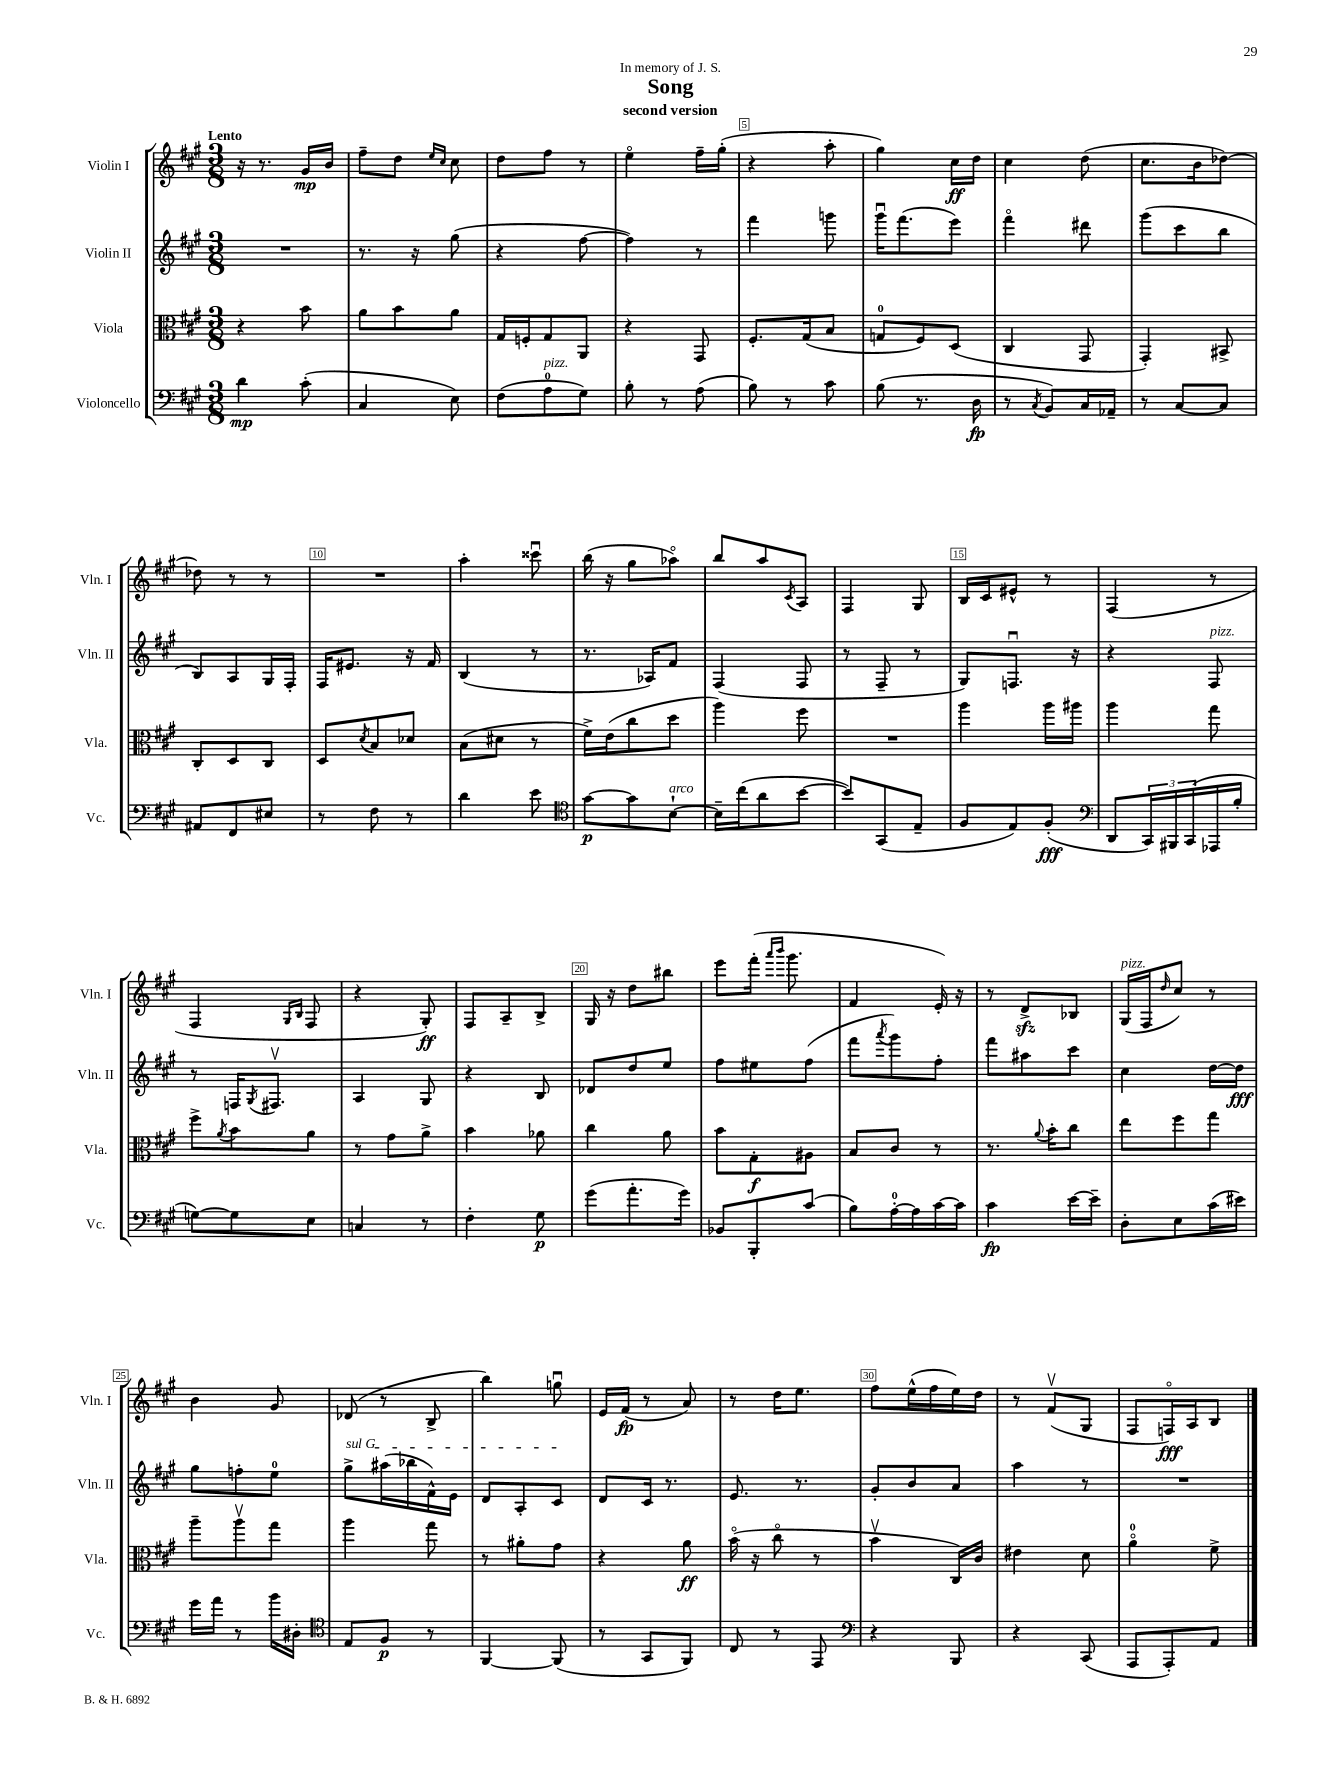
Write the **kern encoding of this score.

**kern	**dynam	**kern	**dynam	**kern	**dynam	**kern	**dynam
*part4	*part4	*part3	*part3	*part2	*part2	*part1	*part1
*staff4	*staff4	*staff3	*staff3	*staff2	*staff2	*staff1	*staff1
*I"Violoncello	*	*I"Viola	*	*I"Violin II	*	*I"Violin I	*
*I'Vc.	*	*I'Vla.	*	*I'Vln. II	*	*I'Vln. I	*
*clefF4	*	*clefC3	*	*clefG2	*	*clefG2	*
*k[f#c#g#]	*	*k[f#c#g#]	*	*k[f#c#g#]	*	*k[f#c#g#]	*
*M3/8	*	*M3/8	*	*M3/8	*	*M3/8	*
=1	=1	=1	=1	=1	=1	=1	=1
!	!	!	!	!	!	!LO:TX:a:B:t=Lento	!
4d\	mp	4r	.	4.r	.	16r	.
.	.	.	.	.	.	8.r	.
(8c#'\	.	8b\	.	.	.	16g#/LL	mp
.	.	.	.	.	.	16b/JJ	.
=2	=2	=2	=2	=2	=2	=2	=2
4C#/	.	8a\L	.	8.r	.	8ff#~\L	.
.	.	8b\	.	.	.	8dd\J	.
.	.	.	.	16r	.	.	.
.	.	.	.	.	.	16qqee/LL	.
.	.	.	.	.	.	16qqcc#/JJ	.
8E\)	.	8a\J	.	(8gg#\	.	8cc#\	.
=3	=3	=3	=3	=3	=3	=3	=3
(8F#\L	.	16G#/LL	.	4r	.	8dd\L	.
.	.	16Fn'/J	.	.	.	.	.
!LO:TX:a:i:t=pizz.	!	!	!	!	!	!	!
8A\	.	8G#/	.	.	.	8ff#\J	.
8G#\J)	.	8AA/J	.	[8ff#\	.	8r	.
=4	=4	=4	=4	=4	=4	=4	=4
8B'\	.	4r	.	4ff#\])	.	4ee\	.
8r	.	.	.	.	.	.	.
(8A\	.	8GG#/	.	8r	.	16ff#~\LL	.
.	.	.	.	.	.	(16gg#'\JJ	.
=5	=5	=5	=5	=5	=5	=5	=5
8B\)	.	8.F#'/L	.	4fff#\	.	4r	.
8r	.	.	.	.	.	.	.
.	.	(16G#/k	.	.	.	.	.
8c#\	.	8B/J	.	8gggn\	.	8aa'\	.
=6	=6	=6	=6	=6	=6	=6	=6
(8B\	.	8Gn/L	.	16ggg#u\KL	.	4gg#\)	.
.	.	.	.	(8.fff#\	.	.	.
8.r	.	8F#/)	.	.	.	.	.
.	.	(8D/J	.	8eee\J)	.	16cc#\LL	ff
16D\	fp	.	.	.	.	16dd\JJ	.
=7	=7	=7	=7	=7	=7	=7	=7
8r	.	4C#/	.	4fff#\	.	4cc#\	.
8qC#/	.	.	.	.	.	.	.
8BB/L)	.	.	.	.	.	.	.
16C#/L	.	8GG#/	.	8ddd#X\	.	(8dd\	.
16AA-X~/JJ	.	.	.	.	.	.	.
=8	=8	=8	=8	=8	=8	=8	=8
8r	.	4GG#'/)	.	(8ggg#\L	.	8.cc#\L	.
[8C#/L	.	.	.	8ccc#\	.	.	.
.	.	.	.	.	.	16b\k	.
8C#/J]	.	8BB#X^/	.	8bb\J	.	[8dd-X\J)	.
!!LO:LB:g=z
=9	=9	=9	=9	=9	=9	=9	=9
8AA#X/L	.	8C#'/L	.	8B/L)	.	8dd-X\]	.
8FF#/	.	8D/	.	8A/	.	8r	.
8E#X/J	.	8C#/J	.	16G#/L	.	8r	.
.	.	.	.	16F#'/JJ	.	.	.
=10	=10	=10	=10	=10	=10	=10	=10
8r	.	8D/L	.	16F#/KL	.	4.r	.
.	.	.	.	8.e#X/J	.	.	.
.	.	8qd/	.	.	.	.	.
8F#\	.	8B/	.	.	.	.	.
8r	.	8d-X/J	.	16r	.	.	.
.	.	.	.	16f#/	.	.	.
=11	=11	=11	=11	=11	=11	=11	=11
4d\	.	(8B\L	.	(4B/	.	4aa'\	.
.	.	8d#X\J	.	.	.	.	.
8e\	.	8r	.	8r	.	8ccc##Xu\	.
=12	=12	=12	=12	=12	=12	=12	=12
*clefC4	*	*	*	*	*	*	*
[8g#\L	p	16f#^\LL)	.	8.r	.	(16bb\	.
.	.	(16e\J	.	.	.	16r	.
8g#\]	.	8cc#\	.	.	.	8gg#\L	.
.	.	.	.	16A-X/KL)	.	.	.
!LO:TX:a:i:t=arco	!	!	!	!	!	!	!
[8B`\J	.	8dd\J	.	8f#/J	.	8aa-X\J)	.
=13	=13	=13	=13	=13	=13	=13	=13
16B~\LL]	.	4aa\)	.	(4F#/	.	8bb/L	.
(16cc#\J	.	.	.	.	.	.	.
8a\	.	.	.	.	.	8aa/	.
.	.	.	.	.	.	8qc#/	.
[8b\J	.	8ff#\	.	8F#/	.	8A/J	.
=14	=14	=14	=14	=14	=14	=14	=14
8b/L])	.	4.r	.	8r	.	4F#/	.
(8GG#/	.	.	.	8F#~/	.	.	.
8E~/J	.	.	.	8r	.	8G#/	.
=15	=15	=15	=15	=15	=15	=15	=15
8F#/L	.	4aa\	.	8G#/L)	.	16B/LL	.
.	.	.	.	.	.	16c#/J	.
8E/)	.	.	.	8.Fnu/J	.	8e#X^^/J	.
(8F#'/J	fff	16aa\LL	.	.	.	8r	.
.	.	16aa#X\JJ	.	16r	.	.	.
=16	=16	=16	=16	=16	=16	=16	=16
*clefF4	*	*	*	*	*	*	*
8DD/L	.	4aa\	.	4r	.	(4F#/	.
24CC#/L)	.	.	.	.	.	.	.
24BBB#X/	.	.	.	.	.	.	.
(24CC#/	.	.	.	.	.	.	.
!	!	!	!	!LO:TX:a:i:t=pizz.	!	!	!
16AAA-X/	.	8gg#\	.	8F#/	.	8r	.
16B'/JJ	.	.	.	.	.	.	.
!!LO:LB:g=z
=17	=17	=17	=17	=17	=17	=17	=17
[8Gn\L)	.	8ff#^\L	.	8r	.	4F#/	.
.	.	8qa/	.	.	.	.	.
8G\]	.	8b\	.	16Fn/KL	.	.	.
.	.	.	.	8qG#/	.	.	.
.	.	.	.	8.F#Xv/J	.	.	.
.	.	.	.	.	.	16qqG#/LL	.
.	.	.	.	.	.	16qqB/JJ	.
8E\J	.	8a\J	.	.	.	8F#/	.
=18	=18	=18	=18	=18	=18	=18	=18
4Cn/	.	8r	.	4A/	.	4r	.
.	.	8g#\L	.	.	.	.	.
8r	.	8a^\J	.	8G#/	.	8G#'/)	ff
=19	=19	=19	=19	=19	=19	=19	=19
4F#'\	.	4b\	.	4r	.	8F#/L	.
.	.	.	.	.	.	8A~/	.
8G#\	p	8a-X\	.	8B/	.	8B^/J	.
=20	=20	=20	=20	=20	=20	=20	=20
(8g#\L	.	4cc#\	.	8d-X/L	.	16G#/	.
.	.	.	.	.	.	16r	.
8.a'\	.	.	.	8dd/	.	8dd\L	.
.	.	8a\	.	8ee/J	.	8bb#X\J	.
16g#\Jk)	.	.	.	.	.	.	.
=21	=21	=21	=21	=21	=21	=21	=21
8BB-X/L	.	8b\L	.	8ff#\L	.	8eee\L	.
8BBB'/	.	8G#'\	f	8ee#X\	.	(16fff#'\Jk	.
.	.	.	.	.	.	16qqaaa/LL	.
.	.	.	.	.	.	16qqbbb/JJ	.
.	.	.	.	.	.	8.ggg#\	.
(8c#/J	.	8A#X\J	.	(8ff#\J	.	.	.
=22	=22	=22	=22	=22	=22	=22	=22
8B\L)	.	8B/L	.	8fff#\L	.	4f#/	.
.	.	.	.	8qaaa/	.	.	.
[16A'\L	.	8c#/J	.	8ggg#\)	.	.	.
16A\]	.	.	.	.	.	.	.
[16c#\	.	8r	.	8ff#'\J	.	16e'/)	.
16c#\JJ]	.	.	.	.	.	16r	.
=23	=23	=23	=23	=23	=23	=23	=23
4c#\	fp	8.r	.	8fff#\L	.	8r	.
.	.	.	.	8aa#X\	.	8dzz^/L	.
.	.	8qqa/	.	.	.	.	.
.	.	16b'\KL	.	.	.	.	.
[16e\LL	.	8cc#\J	.	8ccc#\J	.	8B-X/J	.
16e~\JJ]	.	.	.	.	.	.	.
=24	=24	=24	=24	=24	=24	=24	=24
!	!	!	!	!	!	!LO:TX:a:i:t=pizz.	!
8D'\L	.	8ee\L	.	4cc#\	.	(16G#/LL	.
.	.	.	.	.	.	16F#/J	.
.	.	.	.	.	.	16qqdd/	.
8E\	.	8ff#\	.	.	.	8cc#/J)	.
(16c#\L	.	8gg#\J	.	[16dd\LL	.	8r	.
16e#X\JJ)	.	.	.	16dd\JJ]	fff	.	.
!!LO:LB:g=z
=25	=25	=25	=25	=25	=25	=25	=25
16g#\LL	.	8aa~\L	.	8gg#\L	.	4b\	.
16a\JJ	.	.	.	.	.	.	.
8r	.	8aav\	.	8ffn'\	.	.	.
16b\LL	.	8gg#\J	.	8ee\J	.	8g#/	.
16D#X'\JJ	.	.	.	.	.	.	.
=26	=26	=26	=26	=26	=26	=26	=26
*clefC4	*	*	*	*	*	*	*
!	!	!	!	!LO:TX:a:i:t=sul G	!	!	!
8E/L	.	4aa\	.	8gg#^\L	.	(8d-X/	.
8F#/J	p	.	.	(16aa#X\L	.	8r	.
.	.	.	.	16bb-X\	.	.	.
8r	.	8gg#\	.	16f#^^\)	.	8B^/	.
.	.	.	.	16e\JJ	.	.	.
=27	=27	=27	=27	=27	=27	=27	=27
[4FF#/	.	8r	.	8d/L	.	4bb\)	.
.	.	8a#X'\L	.	8A'/	.	.	.
(8FF#/]	.	8g#\J	.	8c#/J	.	8ggnu\	.
=28	=28	=28	=28	=28	=28	=28	=28
8r	.	4r	.	8d/L	.	16e/LL	.
.	.	.	.	.	.	(16f#/JJ	fp
8GG#/L	.	.	.	16c#/Jk	.	8r	.
.	.	.	.	8.r	.	.	.
8FF#/J)	.	8a\	ff	.	.	8a/)	.
=29	=29	=29	=29	=29	=29	=29	=29
8C#/	.	(16b\	.	8.e/	.	8r	.
.	.	16r	.	.	.	.	.
8r	.	8cc#\	.	.	.	16dd\KL	.
.	.	.	.	8.r	.	8.ee\J	.
8EE/	.	8r	.	.	.	.	.
=30	=30	=30	=30	=30	=30	=30	=30
*clefF4	*	*	*	*	*	*	*
4r	.	4bv\	.	8g#'/L	.	8ff#\L	.
.	.	.	.	8b/	.	(16ee^^\L	.
.	.	.	.	.	.	16ff#\	.
8BBB/	.	16C#/LL)	.	8a/J	.	16ee\)	.
.	.	16c#/JJ	.	.	.	16dd\JJ	.
=31	=31	=31	=31	=31	=31	=31	=31
4r	.	4e#X\	.	4aa\	.	8r	.
.	.	.	.	.	.	(8f#v/L	.
(8CC#/	.	8d\	.	8r	.	8G#/J	.
=32	=32	=32	=32	=32	=32	=32	=32
8AAA/L	.	4a\	.	4.r	.	8F#/L	.
8AAA'/)	.	.	.	.	.	16Fn/L)	fff
.	.	.	.	.	.	16A/J	.
8AA/J	.	8f#^\	.	.	.	8B/J	.
==	==	==	==	==	==	==	==
*-	*-	*-	*-	*-	*-	*-	*-
